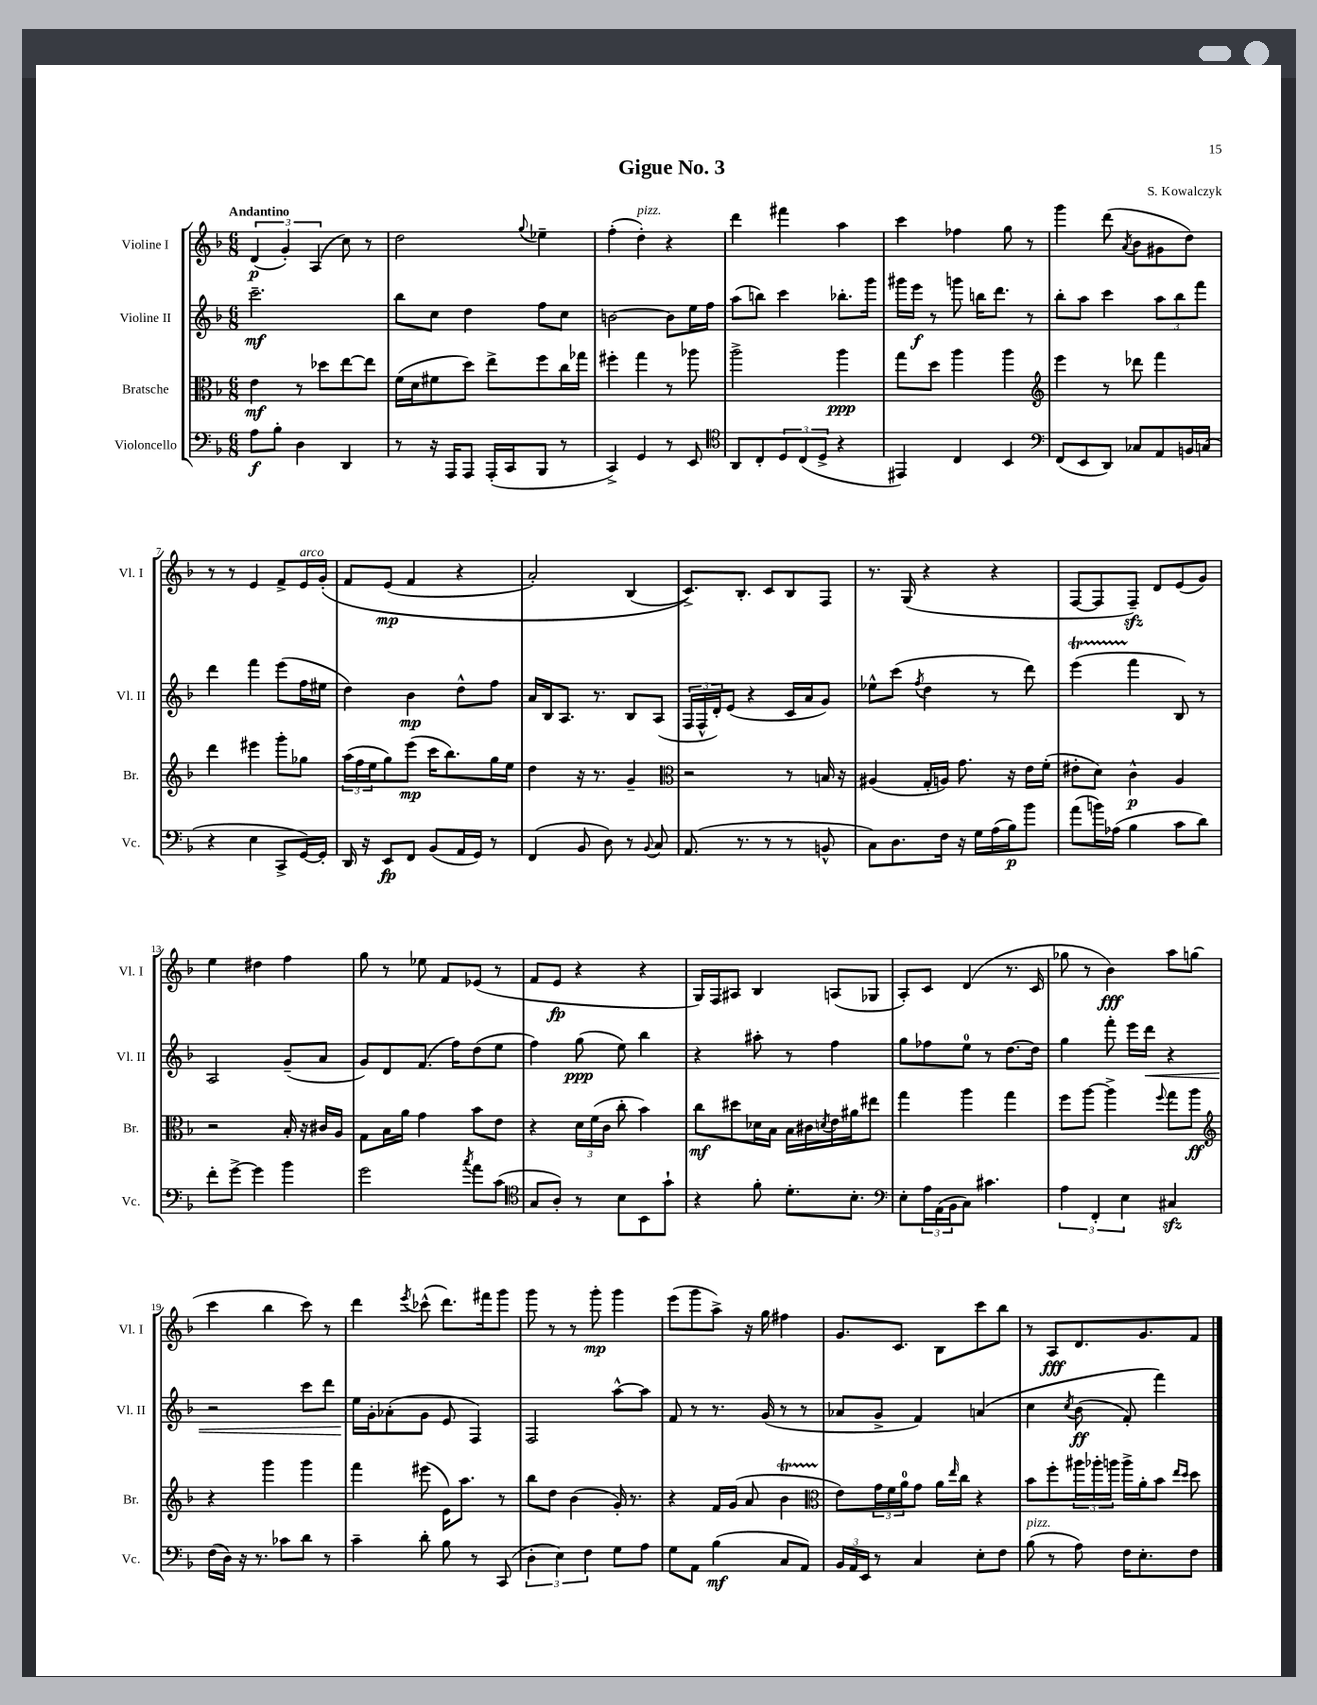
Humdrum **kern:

**kern	**kern	**kern	**kern
*staff4	*staff3	*staff2	*staff1
*clefF4	*clefC3	*clefG2	*clefG2
*k[b-]	*k[b-]	*k[b-]	*k[b-]
*M6/8	*M6/8	*M6/8	*M6/8
8A\L	4e\	2.ccc~\	(6d/
8B-'\J	.	.	.
.	.	.	6g'/)
4D\	8r	.	.
.	.	.	(6A/
.	8dd-\L	.	.
4DD/	[8ee\	.	8cc\)
.	8ee\]J	.	8r
=	=	=	=
8r	(16f\LL	8bb-\L	2dd\
.	16d\J	.	.
16r	8f#\	8cc\J	.
16AAA/LK	.	.	.
8AAA/J	8dd\J)	4dd\	.
(16AAA'/LL	8ee^\L	.	.
16CC/J	.	.	.
.	.	.	8qqgg/
8BBB-/J	8ff\	8ff\L	4ee-~\
8r	16cc\L	8cc\J	.
.	16gg-\JJ	.	.
=	=	=	=
4CC^/)	4ff#'\	[2b\	(4ff'\
4GG/	4gg\	.	4dd'\)
8r	8r	8b\]L	4r
8EE/	8aa-\	16ee\L	.
.	.	16ff\JJ	.
=	=	=	=
*clefC4	*	*	*
8AA/L	2aa^\	(8aa\L	4ddd\
8C'/	.	8bb\J)	.
12D/	.	4ccc\	4fff#\
(12C/	.	.	.
12D^/J	.	.	.
4r	4aa\	8.bb-'\L	4aa\
.	.	16ggg\Jk	.
=	=	=	=
4EE#/)	8gg\L	16ggg#\LL	4ccc\
.	.	16eee\JJ	.
.	8dd\J	8r	.
4C/	4aa\	8ggg\	4ff-\
.	.	16bb\LK	.
.	.	8.ddd\J	.
4BB-/	4aa\	.	8gg\
.	.	8r	8r
=	=	=	=
*clefF4	*clefG2	*	*
(8FF/L	4eee\	8bb-'\L	4ggg\
8EE/	.	8aa\J	.
8DD/J)	8r	4ccc\	(8ddd\
.	.	.	8qa/
8C-/L	8ddd-\	.	8b-\L
8AA/	4fff\	12aa\L	8g#\
.	.	12bb-\	.
16BB/L	.	.	8dd\J)
.	.	12fff\J	.
(16C/JJ	.	.	.
=	=	=	=
4r	4ddd\	4ddd\	8r
.	.	.	8r
4E\	4eee#\	4fff\	4e/
8CC^/L	8ggg'\L	(8eee\L	8f^/L
[16GG/L)	8gg-\J	16ff\L	16e/L
16GG'/]JJ	.	16ee#\JJ	&(16g'/JJ
=	=	=	=
16DD/	(24aa\LL	4dd\)	8f/L
.	24ff\	.	.
16r	.	.	.
.	24ee\J	.	.
8EE/L	8gg\)	.	(8e/J
8FF/J	(8eee\J	4b-\	4f/
(8BB-/L	16ccc\LK	.	.
.	8.bb-\)	.	.
16AA/L	.	8dd^^\L	4r
16GG/JJ)	.	.	.
8r	16gg\L	8ff\J	.
.	16ee\JJ	.	.
=	=	=	=
(4FF/	4dd\	16a/LL	2a'/)
.	.	16B-/J	.
.	.	8.A/J	.
8BB-/	16r	.	.
.	8.r	8.r	.
8D\)	.	.	.
8r	4g~/	8B-/L	(4B-/
8qqBB-/	.	.	.
8C/	.	(8A/J	.
=	=	=	=
*	*clefC3	*	*
(8.AA/	2r	24F/LL	8.c^/L)&)
.	.	24F^^/	.
.	.	24d'/J)	.
.	.	(8e/J	.
8.r	.	.	8.B-'/J
.	.	4r	.
8r	.	.	8c/L
8r	8r	16c/LL	8B-/
.	.	16a/J	.
8BB^^/	16B/	8g/J)	8F/J
.	16r	.	.
=	=	=	=
8C\L)	(4A#/	8ee-^^\L	8.r
8.D\	.	(8ccc\J	.
.	.	.	(16G/
.	.	8qff/	.
.	16G'/LL	4dd\	4r
16F\Jk	16A/JJ)	.	.
16r	8.g\	.	.
16G\LL	.	.	.
(16A\	.	8r	4r
16B-\J)	16r	.	.
8b-\J	16e\LL	8ddd\)	.
.	(16f'\JJ	.	.
=	=	=	=
(8a\L	8e#'\L	(4eee\	[8F/L
16b\L)	8d\J)	.	8F/]
(16A-\JJ	.	.	.
4B-\	4c^^\	4fff\	8F~/J)
.	.	.	8d/L
8c\L	4A/	8B-/)	(8e/
8d\J)	.	8r	8g/J)
=	=	=	=
8f'\L	2r	2A/	4ee\
[8g^\J	.	.	.
4g\]	.	.	4dd#\
4b-\	16B-'/	(8g~/L	4ff\
.	16r	.	.
.	16c#/LL	8a/J	.
.	16A/JJ	.	.
=	=	=	=
2g\	8G\L	8g/L)	8gg\
.	16B-\L	8d/	8r
.	16a\JJ	.	.
.	4g\	(8.f/J	8ee-\
.	.	.	8f/L
.	.	16ff\LK)	.
8qcc/	.	.	.
8a\L	8b-\L	(8dd\	(8e-/J
(8c\J	8e\J	8ee\J	8r
=	=	=	=
*clefC4	*	*	*
8G/L	4r	4ff\)	8f/L
8A'/J)	.	.	8e/J
8r	24d\LL	(8gg\	4r
.	(24f\	.	.
.	24c\JJ	.	.
8B-\L	8cc'\	8ee\)	.
8BB-\	4b-\)	4bb-\	4r
8g`\J	.	.	.
=	=	=	=
4r	8cc\L	4r	16G/LL)
.	.	.	16F/J
.	8dd#\	.	8A#/J
8f'\	16d-\L	8aa#'\	4B-/
.	16B-\JJ	.	.
8.d'\L	16B-\LL	8r	.
.	16c#\	.	.
.	8qd/	.	.
.	16e\	4ff\	(8A/L
8.B-'\J	16a#\J	.	.
.	8ee#\J	.	8G-/J
=	=	=	=
*clefF4	*	*	*
8E'\L	4gg\	8gg\L	8A'/L)
24A\L	.	8ff-\	8c/J
(24AA\	.	.	.
24BB-\J	.	.	.
8C\J)	4aa\	8ee\J	(4d/
4.c#\	.	8r	.
.	4gg\	[8.dd\L	8.r
.	.	16dd\]Jk	16c/
=	=	=	=
6A\	8ff\L	4gg\	8gg-\
.	[8aa\J	.	8r
6FF'/	.	.	.
.	4aa^\]	8fff'\	4b-\)
6E\	.	.	.
.	.	16eee\LL	.
.	.	16ddd\JJ	.
.	8qqff/	.	.
4C#/	8gg\L	4r	8aa\L
.	8aa\J	.	(8gg\J
=	=	=	=
*	*clefG2	*	*
(16F\LL	4r	2r	4ccc\
16D\JJ)	.	.	.
16r	.	.	.
8.r	.	.	.
.	4ggg\	.	4bb-\
8c-\L	.	.	.
8d\J	4ggg\	8ccc\L	8ccc\)
8r	.	8ddd\J	8r
=	=	=	=
4c~\	4fff\	16ee\LL	4ddd\
.	.	16g'\J	.
.	.	(8a-'\	.
.	.	.	8qeee/
8d'\	(8eee#\	8g\J	(8ccc-^^\
8B-\	16e\LK)	8e/	8.ddd\L)
.	8.aa\J	.	.
8r	.	4F/)	.
.	.	.	16fff#\k
(8CC/	8r	.	8ggg\J
=	=	=	=
6D'\	8bb-\L	2F/	8ggg\
.	8dd\J	.	8r
6E\)	.	.	.
.	(4b-\	.	8r
6F\	.	.	.
.	.	.	8ggg'\
8G\L	16g'/)	[8aa^^\L	4ggg\
.	8.r	.	.
8A\J	.	8aa\]J	.
=	=	=	=
8G\L	4r	8f/	(8eee\L
8AA\J	.	8r	8ggg\
(4B-\	16f/LL	8.r	8aa^\J)
.	(16g/JJ	.	.
.	8a/	.	16r
.	.	(16g/	16gg\
8C/L	4b-\	8r	4ff#\
8AA/J)	.	8r	.
=	=	=	=
*	*clefC3	*	*
24BB-/LL	8e\L)	8a-/L	8.g/L
24AA/	.	.	.
24EE/JJ	.	.	.
8r	24g\L	8g^/J	.
.	24f\	.	.
.	.	.	8.c/J
.	24a\J	.	.
4C/	8g\J	4f/)	.
.	16a\LL	.	8B-\L
.	16qqee/	.	.
.	16cc\JJ	.	.
8E'\L	4r	&(4a/	8ccc\
8F\J	.	.	8bb-\J
=	=	=	=
(8B-\	8b-\L	4cc\	8r
8r	8ff'\	.	8A/L
.	.	8qcc/	.
8A\)	24aa#\L	(8b-\	8.d/
.	24aa-'\	.	.
.	24aa\JJ	.	.
16F\LK	16aa^\LL	8f'/)	.
8.E'\	16a'\J	.	8.g/
.	8b-\J	4fff\&)	.
.	16qqee/LL	.	.
.	16qqdd/JJ	.	.
8F\J	8dd\	.	8f/J
==	==	==	==
*-	*-	*-	*-
